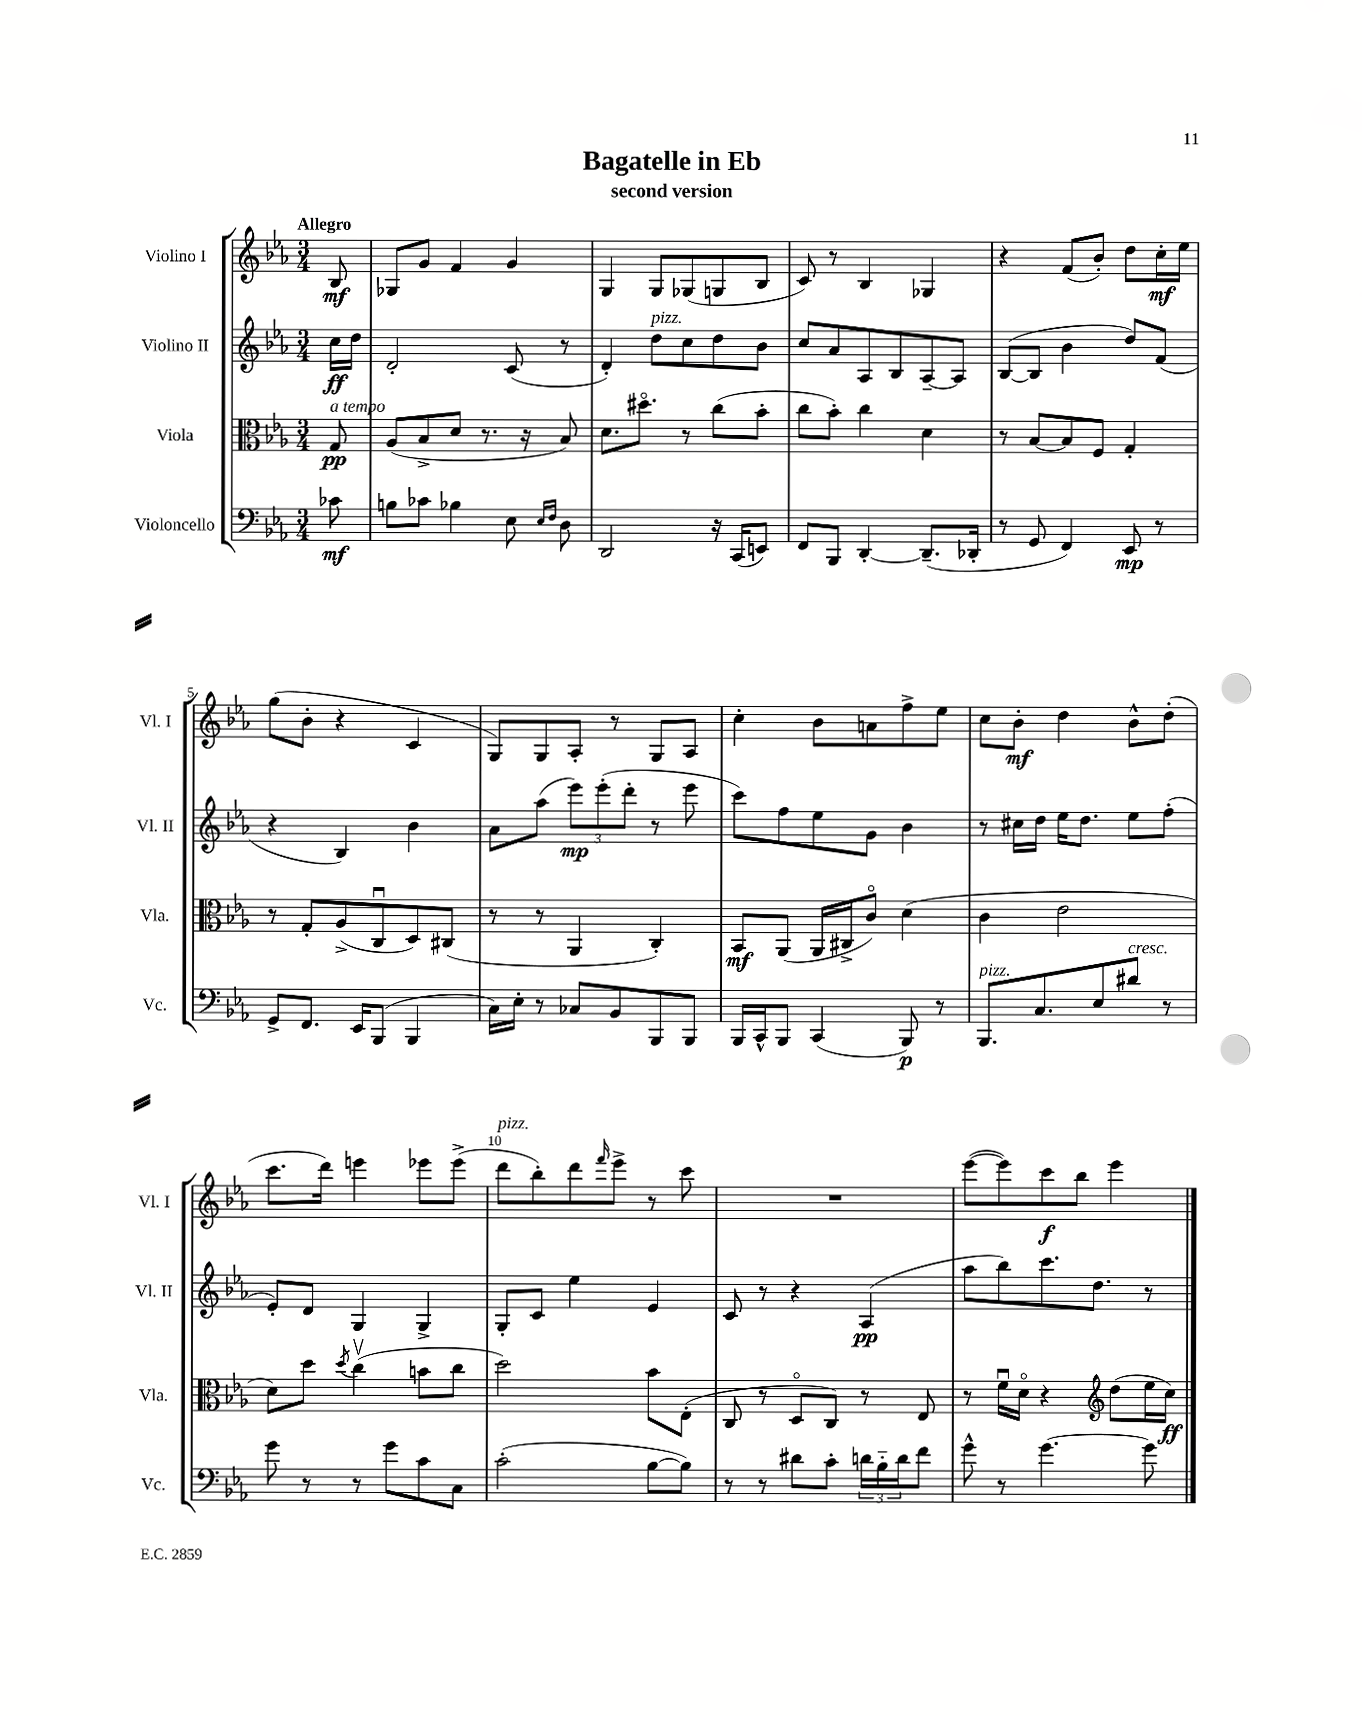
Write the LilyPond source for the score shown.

\header { title = "Bagatelle in Eb" subtitle = "second version" }
<<
\new StaffGroup <<
\new Staff = "s0" \with { instrumentName = "Violino I" shortInstrumentName = "Vl. I" } {
    \clef treble \key ees \major \numericTimeSignature \time 3/4 \partial 8 \tempo "Allegro"
    bes8\mf |
    ges8 g'8 f'4 g'4 |
    g4 g8 ges8( g8 bes8 |
    c'8) r8 bes4 ges4 |
    r4 f'8( bes'8-.) d''8 c''16-.\mf ees''16 |
    g''8( bes'8-. r4 c'4 |
    g8) g8 aes8-. r8 g8 aes8 |
    c''4-. bes'8 a'8 f''8-> ees''8 |
    c''8 bes'8-.\mf d''4 bes'8-^ d''8-.( |
    c'''8. d'''16) e'''4 ees'''8 ees'''8->( |
    d'''8^\markup { \italic "pizz." } bes''8-.) d'''8 \grace { f'''16 } ees'''8-> r8 c'''8 |
    R2. |
    ees'''8~( ees'''8) c'''8\f bes''8 ees'''4 \bar "|." |
}
\new Staff = "s1" \with { instrumentName = "Violino II" shortInstrumentName = "Vl. II" } {
    \clef treble \key ees \major \numericTimeSignature \time 3/4 \partial 8
    c''16\ff d''16 |
    d'2-. c'8( r8 |
    d'4-.) d''8^\markup { \italic "pizz." } c''8 d''8 bes'8 |
    c''8 aes'8 aes8 bes8 aes8~-- aes8 |
    bes8~( bes8 bes'4 d''8) f'8( |
    r4 bes4) bes'4 |
    aes'8 aes''8( \tuplet 3/2 { ees'''8\mp) ees'''8-.( d'''8-. } r8 ees'''8 |
    c'''8) f''8 ees''8 g'8 bes'4 |
    r8 cis''16 d''16 ees''16 d''8. ees''8 f''8-.( |
    ees'8-.) d'8 g4 g4-> |
    g8-. c'8 ees''4 ees'4 |
    c'8 r8 r4 aes4\pp( |
    aes''8 bes''8) c'''8. d''8. r8 \bar "|." |
}
\new Staff = "s2" \with { instrumentName = "Viola" shortInstrumentName = "Vla." } {
    \clef alto \key ees \major \numericTimeSignature \time 3/4 \partial 8
    g8\pp^\markup { \italic "a tempo" } |
    aes8( bes8-> d'8 r8. r16 bes8) |
    d'8. dis''8.\flageolet r8 c''8( bes'8-. |
    c''8 bes'8-.) c''4 d'4 |
    r8 bes8~ bes8 f8 g4-. |
    r8 g8-. aes8->( c8\downbow d8) cis8( |
    r8 r8 aes,4 c4-.) |
    bes,8\mf aes,8( aes,16 cis16-> c'8\flageolet) d'4( |
    c'4 ees'2 |
    d'8) d''8 \acciaccatura { d''8 } c''4\upbow( b'8 c''8 |
    d''2) bes'8 ees8-.( |
    c8 r8 d8\flageolet c8) r8 ees8 |
    r8 f'16\downbow d'16\flageolet r4 \clef treble d''8( ees''16 c''16\ff) \bar "|." |
}
\new Staff = "s3" \with { instrumentName = "Violoncello" shortInstrumentName = "Vc." } {
    \clef bass \key ees \major \numericTimeSignature \time 3/4 \partial 8
    ces'8\mf |
    b8 ces'8 bes4 ees8 \grace { ees16 f16 } d8 |
    d,2 r16 c,16( e,8) |
    f,8 bes,,8 d,4~-. d,8.--( des,16-. |
    r8 g,8 f,4) ees,8\mp r8 |
    g,8-> f,8. ees,16 bes,,8( bes,,4 |
    c16) ees16-. r8 ces8 bes,8 bes,,8 bes,,8 |
    bes,,16 c,16-^ bes,,8 c,4( bes,,8\p) r8 |
    bes,,8.^\markup { \italic "pizz." } c8. ees8 dis'8^\markup { \italic "cresc." } r8 |
    g'8 r8 r8 g'8 c'8 c8 |
    c'2-.( bes8~ bes8) |
    r8 r8 dis'8 c'8-. \tuplet 3/2 { d'16 bes16-_ d'16 } f'8 |
    g'8-^ r8 g'4.~ g'8 \bar "|." |
}
>>
>>
\layout { \context { \Score \override BarNumber.break-visibility = ##(#f #t #t) barNumberVisibility = #(every-nth-bar-number-visible 5) } }
